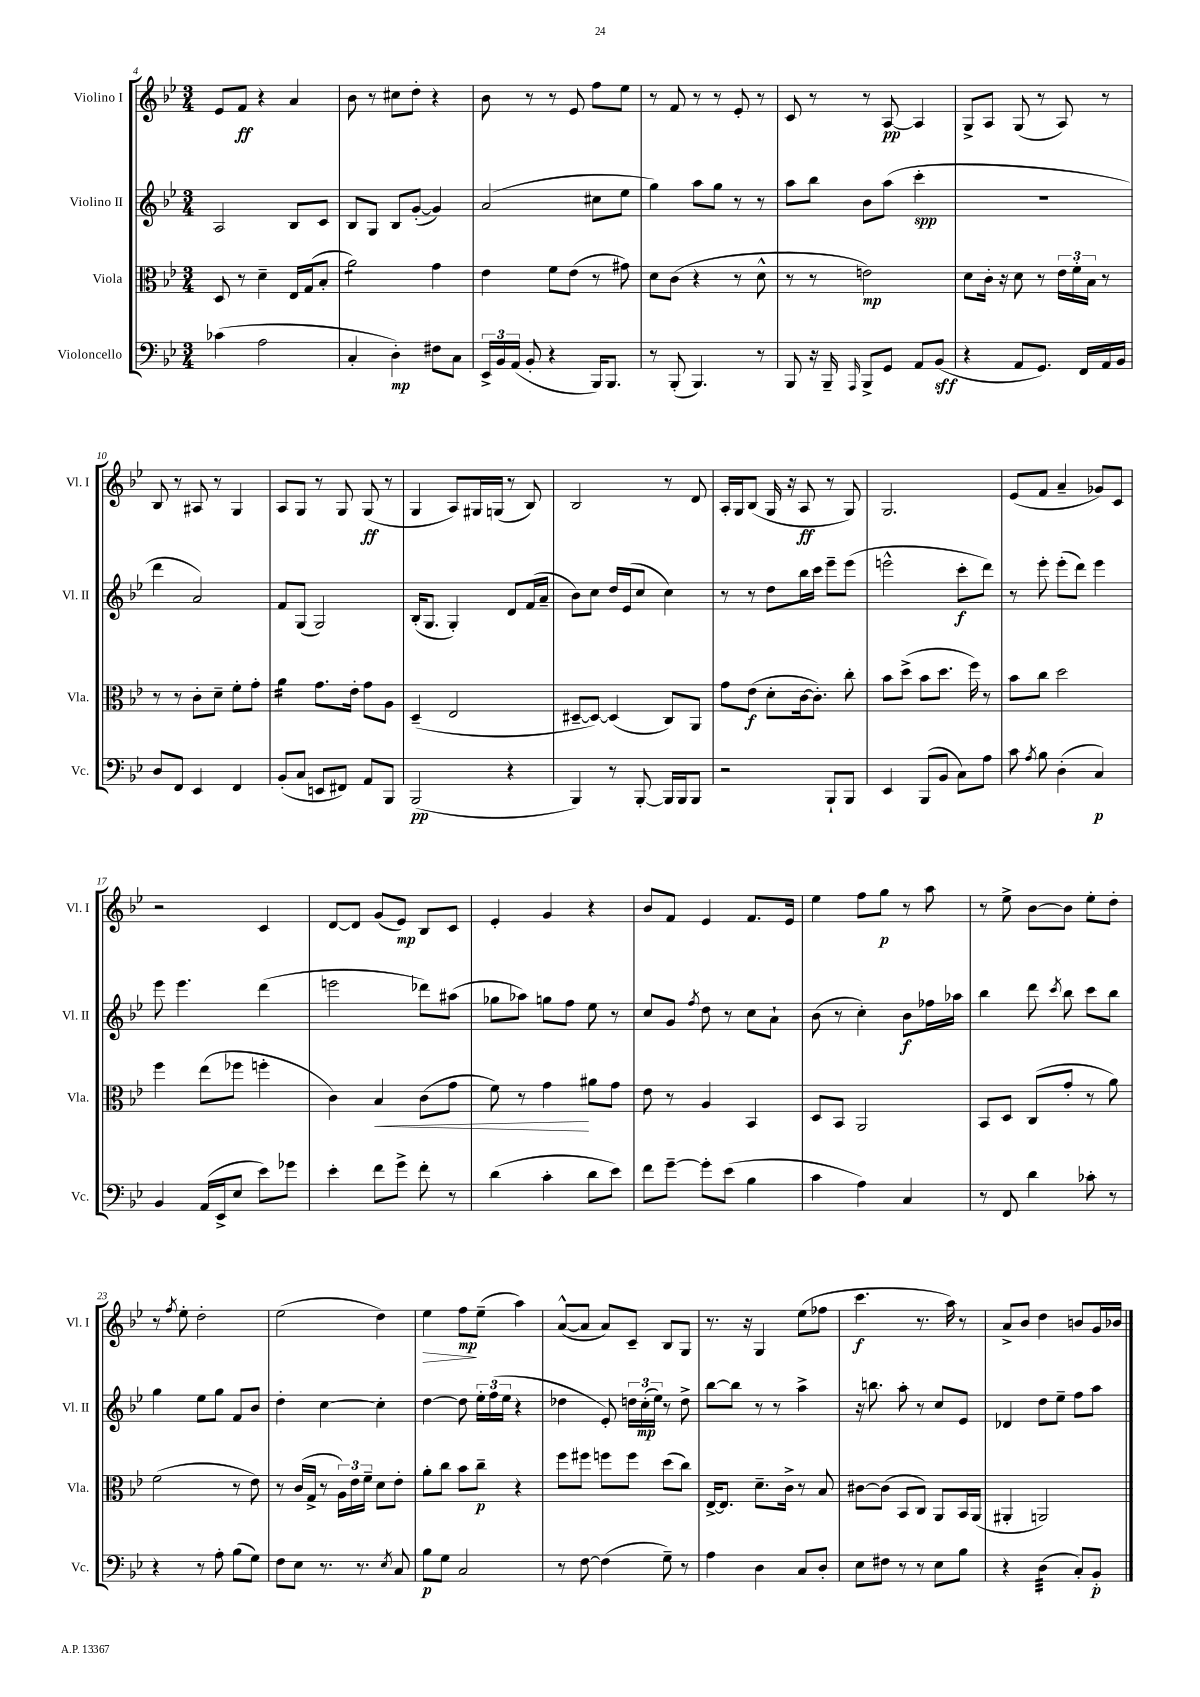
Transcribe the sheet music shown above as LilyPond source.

<<
\new StaffGroup <<
\new Staff = "s0" \with { instrumentName = "Violino I" shortInstrumentName = "Vl. I" } {
    \clef treble \key bes \major \numericTimeSignature \time 3/4
    \autoBeamOff ees'8[ f'8]\ff r4 a'4 |
    bes'8 r8 cis''8[ d''8]-. r4 |
    bes'8 r8 r8 ees'8 f''8[ ees''8] |
    r8 f'8 r8 r8 ees'8-. r8 |
    c'8 r8 r8 a8~\pp a4 |
    g8[-> a8] g8( r8 a8) r8 |
    bes8 r8 ais8 r8 g4 |
    a8[ g8] r8 g8 g8\ff( r8 |
    g4 a8[) gis16 g16]( r8 bes8) |
    bes2 r8 d'8 |
    a16[-. g16 bes8]( g16 r16 a8\ff r8 g8) |
    g2. |
    ees'8[( f'8] a'4-- ges'8[) c'8] |
    r2 c'4 |
    d'8[~ d'8] g'8[( ees'8]\mp) bes8[ c'8] |
    ees'4-. g'4 r4 |
    bes'8[ f'8] ees'4 f'8.[ ees'16] |
    ees''4 f''8[ g''8]\p r8 a''8 |
    r8 ees''8-> bes'8[~ bes'8] ees''8[-. d''8]-. |
    r8 \acciaccatura { f''8 } ees''8-. d''2-. |
    ees''2( d''4) |
    ees''4\> f''8[\mp\! ees''8]--( a''4) |
    a'8[~-^( a'8] a'8[) c'8]-- bes8[ g8] |
    r8. r16 g4 ees''8[( fes''8] |
    c'''4.\f r8. a''16) r8 |
    a'8[-> bes'8] d''4 b'8[ g'16 bes'16] \bar "|." |
}
\new Staff = "s1" \with { instrumentName = "Violino II" shortInstrumentName = "Vl. II" } {
    \clef treble \key bes \major \numericTimeSignature \time 3/4
    \autoBeamOff a2 bes8[ c'8] |
    bes8[ g8] bes8[ g'8]~-.( g'4) |
    a'2( cis''8[ ees''8] |
    g''4) a''8[ g''8] r8 r8 |
    a''8[ bes''8] bes'8[ a''8]( c'''4-.\spp |
    R2. |
    d'''4 a'2) |
    f'8[ g8]( g2) |
    bes16[-.( g8.] g4-.) d'8[ f'16( a'16]-- |
    bes'8[) c''8] d''16[ ees'16( c''8] c''4) |
    r8 r8 d''8[ bes''16 c'''16] ees'''8[-- ees'''8]( |
    e'''2-^ c'''8[-.\f d'''8]) |
    r8 ees'''8-. ees'''8[-.( d'''8]) ees'''4 |
    ees'''8 ees'''4. d'''4( |
    e'''2 des'''8[) ais''8]( |
    ges''8[ aes''8]) g''8[ f''8] ees''8 r8 |
    c''8[ g'8] \acciaccatura { f''8 } d''8 r8 c''8[ a'8]-! |
    bes'8( r8 c''4-.) bes'8[\f fes''16 aes''16] |
    bes''4 d'''8 \acciaccatura { c'''8 } bes''8 c'''8[ bes''8] |
    g''4 ees''8[ g''8] f'8[ bes'8] |
    d''4-. c''4~ c''4-. |
    d''4~ d''8 \tuplet 3/2 { ees''16[-. f''16( ees''16] } r4 |
    des''4 ees'8-.) \tuplet 3/2 { d''16[ c''16-.\mp( ees''16]) } r8 d''8-> |
    bes''8[~ bes''8] r8 r8 a''4-> |
    r16 b''8. a''8-. r8 c''8[ ees'8] |
    des'4 d''8[ ees''8]-- f''8[ a''8] \bar "|." |
}
\new Staff = "s2" \with { instrumentName = "Viola" shortInstrumentName = "Vla." } {
    \clef alto \key bes \major \numericTimeSignature \time 3/4
    \autoBeamOff d8 r8 d'4-- ees16[ g16( bes8]-. |
    a'2:8) g'4 |
    ees'4 f'8[ ees'8]( r8 gis'8) |
    d'8[ c'8]( r4 r8 d'8-^ |
    r8 r8 e'2\mp) |
    d'8[ c'16]-. r16 d'8 r8 \tuplet 3/2 { ees'16[ f'16-. bes16] } r8 |
    r8 r8 c'8[-. d'8]-- f'8[-. g'8]-. |
    a'4:16 g'8.[ ees'16]-. g'8[ a8] |
    d4--( ees2 |
    dis8[~-- dis8]~) dis4( c8[) a,8] |
    g'8[ ees'8]\f( d'8[-. c'16~ c'8.]-.) c''8-. |
    bes'8[ d''8]->( bes'8[ d''8.] f''16) r8 |
    bes'8[ c''8] d''2 |
    f''4 ees''8[( fes''8] f''4-. |
    c'4) bes4\< c'8[( g'8] |
    f'8) r8 g'4\! ais'8[ g'8] |
    ees'8 r8 a4 bes,4 |
    d8[ bes,8] a,2 |
    bes,8[ d8] c8[( g'8]-. r8 a'8) |
    f'2( r8 ees'8) |
    r8 c'16[( g16]-> r8 \tuplet 3/2 { a16[) ees'16 f'16]-- } d'8[ ees'8]-. |
    a'8[-. c''8] bes'8[ c''8]--\p r4 |
    f''8[ fis''8] f''8[ f''8] d''8[( c''8]) |
    ees16[~-> ees8.] d'8.[-- c'16]-> r8 bes8 |
    cis'8[~ cis'8]( bes,8[ c8]) a,8[ bes,16 a,16]( |
    ais,4-. a,2) \bar "|." |
}
\new Staff = "s3" \with { instrumentName = "Violoncello" shortInstrumentName = "Vc." } {
    \clef bass \key bes \major \numericTimeSignature \time 3/4
    \autoBeamOff ces'4( a2 |
    c4-. d4-.\mp) fis8[ c8] |
    \tuplet 3/2 { ees,16[-> bes,16 a,16]( } bes,8-. r4 bes,,16[) bes,,8.] |
    r8 bes,,8-.( bes,,4.) r8 |
    bes,,8 r16 bes,,16-- \grace { a,,16 } bes,,8[-> g,8] a,8[ bes,8]\sff( |
    r4 a,8[ g,8.]) f,16[ a,16 bes,16] |
    d8[ f,8] ees,4 f,4 |
    bes,8[-.( c8] e,8[ fis,8]) a,8[ bes,,8] |
    bes,,2\pp( r4 |
    bes,,4) r8 bes,,8~-. bes,,16[ bes,,16 bes,,8] |
    r2 bes,,8[-! bes,,8] |
    ees,4 bes,,8[( bes,8] c8[) a8] |
    c'8 \acciaccatura { a8 } bes8 d4-.( c4\p) |
    bes,4 a,16[( ees,16-> ees8] ees'8[) ges'8] |
    ees'4-. f'8[ g'8]-> f'8-. r8 |
    d'4( c'4-. d'8[ ees'8]) |
    f'8[ g'8]~-- g'8[-. ees'8]( bes4 |
    c'4 a4) c4 |
    r8 f,8 d'4 ces'8-. r8 |
    r4 r8 a8-. bes8[( g8]) |
    f8[ ees8] r8. r8. \acciaccatura { ees8 } c8 |
    bes8[\p g8] c2 |
    r8 f8~ f4( g8--) r8 |
    a4 d4 c8[ d8]-. |
    ees8[ fis8] r8 r8 ees8[ bes8] |
    r4 d4:32( c8[-.) bes,8]-.\p \bar "|." |
}
>>
>>
\layout { \context { \Score currentBarNumber = #4 } }
